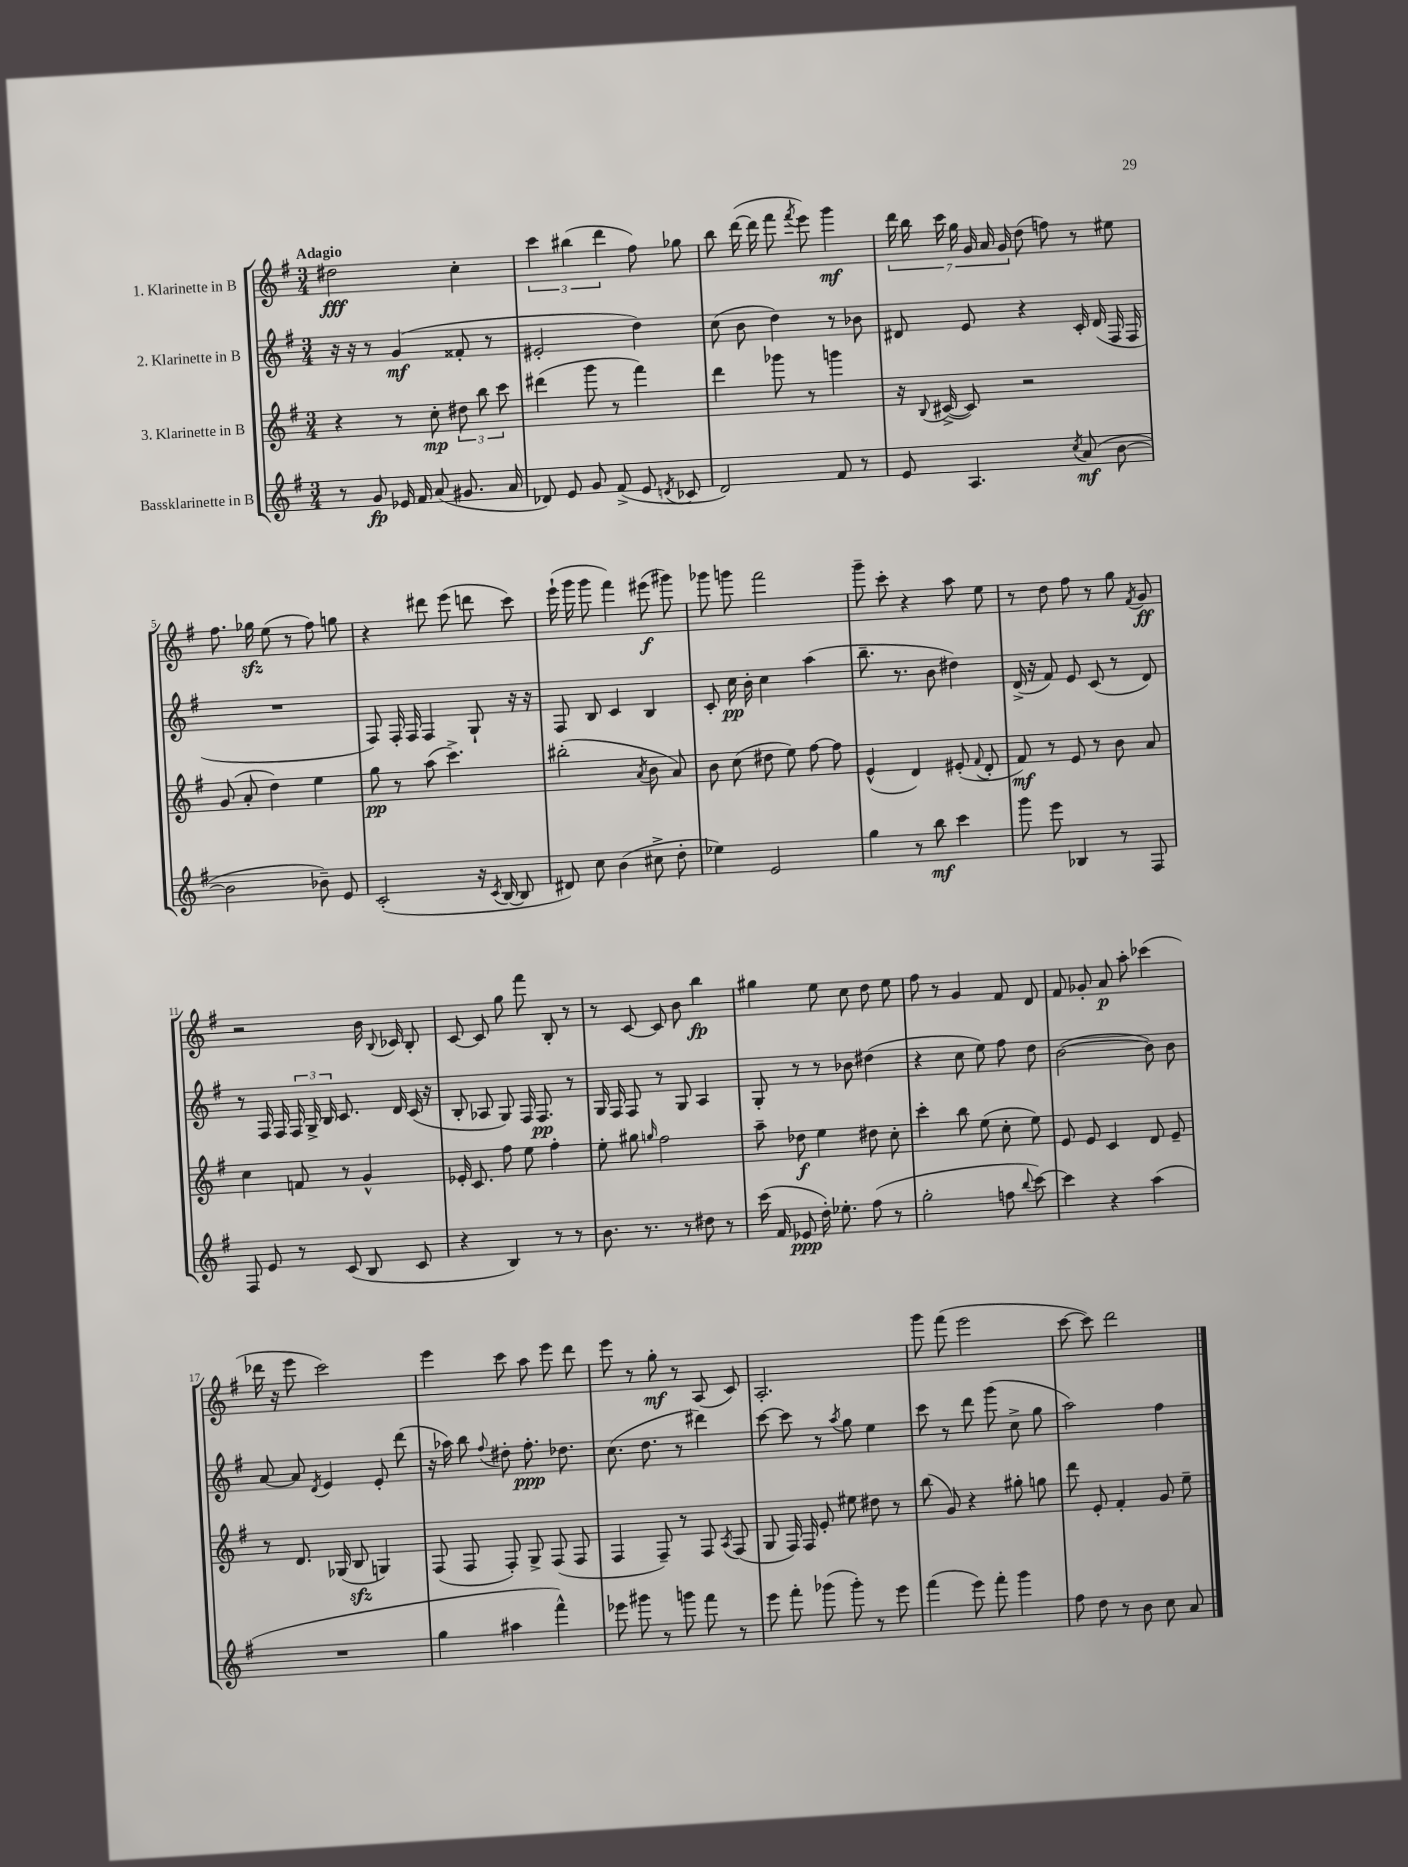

**kern	**kern	**kern	**kern
*staff4	*staff3	*staff2	*staff1
*clefG2	*clefG2	*clefG2	*clefG2
*k[f#]	*k[f#]	*k[f#]	*k[f#]
*M3/4	*M3/4	*M3/4	*M3/4
8r	4r	16r	2dd#\
.	.	16r	.
8g/	.	8r	.
16e-/	8r	(4g/	.
16f#/	.	.	.
(8a/	8cc'\	.	.
8.g#/	12dd#\	8f##'/	4cc'\
.	12bb\	.	.
.	.	8r	.
.	12ccc\	.	.
16a/	.	.	.
=	=	=	=
8d-/)	(4ddd#\	2e#'/	6ccc\
8e/	.	.	.
.	.	.	(6bb#\
8g/	8ggg\	.	.
.	.	.	6ddd\
(8f#^/	8r	.	.
8e/	4fff#\)	4dd\)	8ff#\)
8qd/	.	.	.
8c-/	.	.	8gg-\
=	=	=	=
2d/)	4ddd\	(8cc\	8bb\
.	.	8b\	([16ddd\
.	.	.	16ddd\]
.	8ggg-\	4dd\)	8fff#\
.	.	.	8qfff#/
.	8r	.	8eee\)
8f#/	4ggg\	8r	4ggg\
8r	.	8b-\	.
=	=	=	=
8e/	16r	8d#/	28ddd\
.	.	.	28bb\
.	8qqB/	.	.
.	([16c#^/	.	.
.	.	.	28ccc\
.	.	.	28gg\
4.A/	8c#/])	8e/	.
.	.	.	28g/
.	.	.	28a/
.	.	.	28g/
.	2r	4r	(8dd\
.	.	.	8ff\)
8qcc/	.	.	.
(8a/	.	16c'/	8r
.	.	(16d#/	.
[8b\	.	16F#/	8ee#\
.	.	16F#/	.
=	=	=	=
2b\]	(8g/	2.r	8.ff#\
.	8a'/	.	.
.	.	.	16gg-\
.	4dd\)	.	(8ee\
.	.	.	8r
8b-~\)	4ee\	.	8ff#\)
8e/	.	.	8gg\
=	=	=	=
(2c'/	8gg\	8F#/)	4r
.	8r	16F#'/	.
.	.	16F#/	.
.	(8aa\	4F#/	8ddd#\
.	4.ccc^\)	.	(8eee\
16r	.	8G`/	8ddd\
8qc/	.	.	.
[16B/	.	.	.
8B/]	.	16r	8ccc\)
.	.	16r	.
=	=	=	=
8d#/)	(2bb#'\	8F#/	(16eee`\
.	.	.	16ggg\
8cc\	.	8B/	8ggg\
(4b\	.	4c/	4fff#\)
.	8qa/	.	.
8cc#^\	8b\	4B/	(8eee#\
8dd'\	8a/)	.	8ggg#\)
=	=	=	=
4ee-\)	8b\	8c'/	8ggg-\
.	(8cc\	16cc\	8ggg\
.	.	16b'\	.
2e/	8dd#\	4cc\	2fff#\
.	8ee\)	.	.
.	[8ff#\	(4aa\	.
.	8ff#\]	.	.
=	=	=	=
4gg\	(4e^^/	8.bb~\	8ggg~\
.	.	.	8ccc'\
.	.	8.r	.
8r	4d/)	.	4r
8bb\	.	8b\	.
4ccc\	(8e#'/	4dd#\)	8aa\
.	8qqf#/	.	.
.	8d'/	.	8ee\
=	=	=	=
8ggg\	8f#/)	(16d^/	8r
.	.	16r	.
8eee\	8r	8f#/)	8dd\
4B-/	8e/	8e/	8ff#\
.	8r	(8c/	8r
8r	8b\	8r	8gg\
.	.	.	8qf#/
8F#/	8a/	8d/)	8g/
=	=	=	=
8F#/	4cc\	8r	2r
8e/	.	16F#/	.
.	.	16F#/	.
8r	8f/	24F#/	.
.	.	24G^/	.
.	.	24B/	.
(8c/	8r	8.c/	.
8B/	4g^^/	.	16b\
.	.	.	8qqB/
.	.	16d/	16c-/
8c/	.	(16c/	8B'/
.	.	16r	.
=	=	=	=
4r	16e-'/	8B'/	[8c/
.	8.c/	.	.
.	.	8A-/	8c/]
4B/)	8ff#\	8G/)	8gg\
.	8ee\	16F#/	8fff#\
.	.	8.F#/	.
8r	4ff#'\	.	8B'/
8r	.	8r	8r
=	=	=	=
8.b\	8ee'\	16G/	8r
.	.	16F#/	.
.	8gg#\	8F#/	[8c/
8.r	.	.	.
.	16qqgg/	.	.
.	2ff#\	8r	8c/]
8r	.	8G/	8b\
8dd#\	.	4A/	4bb\
8r	.	.	.
=	=	=	=
(16ccc\	8aa~\	8G'/	4gg#\
16f#/	.	.	.
8e-/	8dd-\	8r	.
16dd'\)	4ee\	8r	8ee\
8.ee-'\	.	.	.
.	.	8b-\	8cc\
(8ff#\	8dd#\	(4dd#\	8dd\
8r	8cc'\	.	8ee\
=	=	=	=
2gg'\	4ccc'\	4r	8ff#\
.	.	.	8r
.	8bb\	8cc\	4g/
.	(8ee\	8ee\)	.
8ff\	8cc'\	8ff#\	8f#/
8qqbb/	.	.	.
[8ccc\)	8ee\)	8dd\	8d/
=	=	=	=
4ccc\]	8e/	([2b\	8f#/
.	8e/	.	8g-'/
4r	4c/	.	8a/
.	.	.	8aa'\
(4aa\	8d/	8b\])	(4ccc-\
.	8e~/	8b\	.
=	=	=	=
2.r	8r	[8a/	16ddd-\
.	.	.	16r
.	8.d/	8a/]	8eee\
.	.	8qd/	.
.	.	4e/	2ccc\)
.	(16G-/	.	.
.	8B/	.	.
.	4G/)	8e'/	.
.	.	(8ddd\	.
=	=	=	=
4gg\	(8F#/	16r	4eee\
.	.	16aa-\)	.
.	8F#/	8bb\	.
.	.	8qqff#/	.
4aa#\	8F#'/)	8dd#'\	8ccc\
.	8G^/	8.ff#'\	8aa\
4fff#^^\)	(8F#/	.	8eee\
.	.	8.dd-\	.
.	8F#/	.	8ddd\
=	=	=	=
8eee-\	4F#/	(8.cc\	8eee\
8ggg#\	.	.	8r
.	.	8.dd\	.
8r	8F#~/)	.	8gg'\
8ggg\	8r	8r	8r
8fff#\	8F#/	4ddd#\)	(8A/
.	8qA/	.	.
8r	(8F#/	.	8c/)
=	=	=	=
8eee\	8G/	[8ccc\	2.A'/
8fff#'\	16F#/)	8ccc\]	.
.	16F#/	.	.
(8ggg-\	8e'/	8r	.
.	.	8qaa/	.
8ggg-'\)	8ee#\	8gg\	.
8r	8dd#\	4ee\	.
8eee\	8r	.	.
=	=	=	=
(4fff#\	(8bb\	8ccc\	8ggg\
.	8g/)	8r	(8fff#\
8eee\)	4r	8ddd\	2eee\
8fff#'\	.	(8ggg\	.
4ggg\	8gg#'\	8cc^\	.
.	8gg\	8gg\	.
=	=	=	=
8ff#\	8ddd\	2aa\)	[8ccc\
8dd\	8e'/	.	8ccc\])
8r	4f#'/	.	2ddd\
8b\	.	.	.
8cc\	8g/	4ff#\	.
8a/	8ee~\	.	.
==	==	==	==
*-	*-	*-	*-
